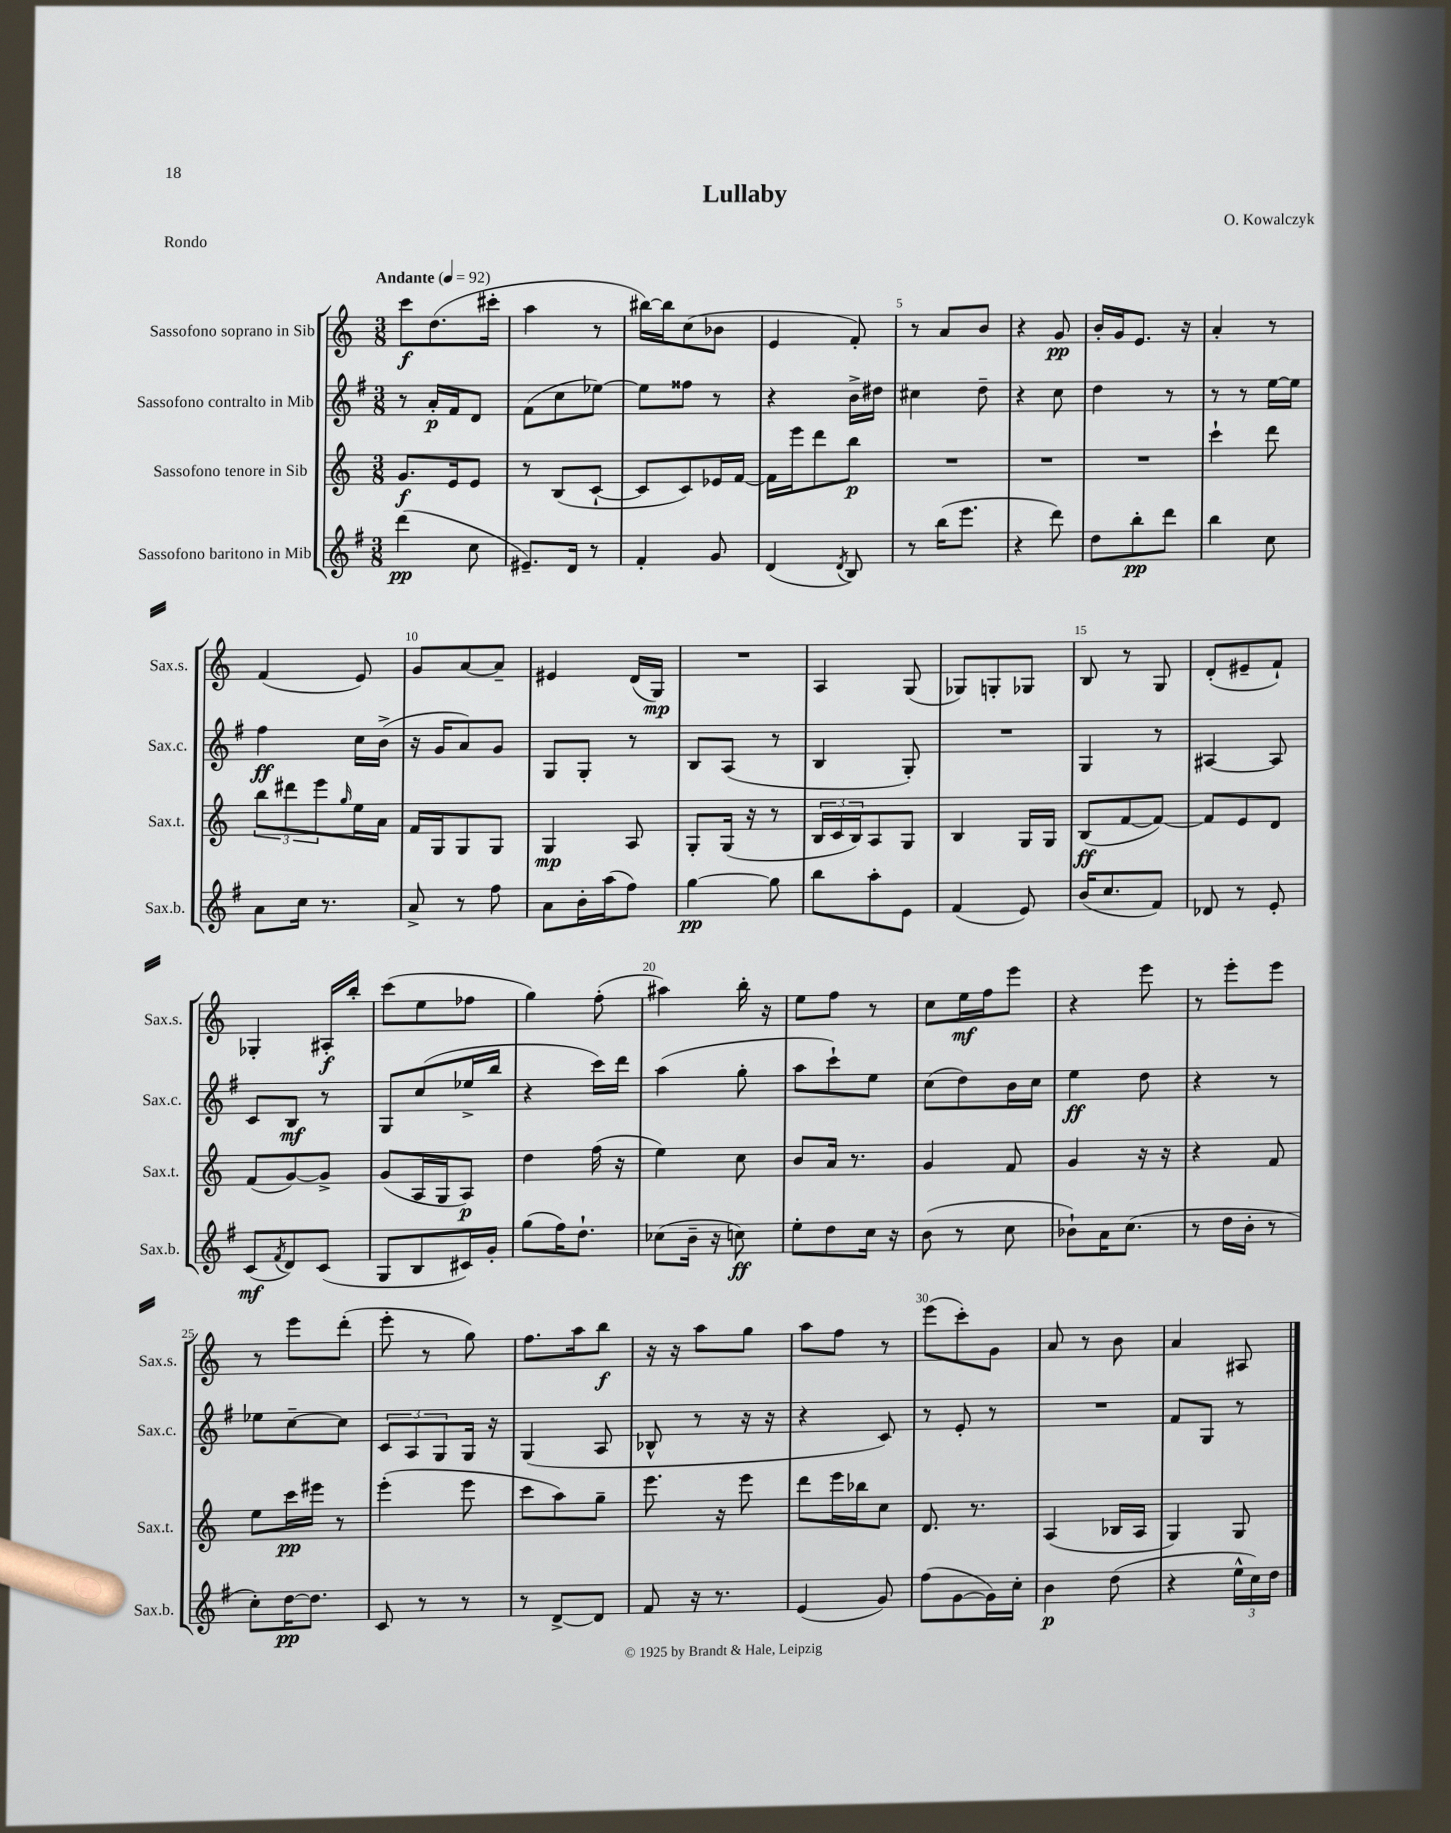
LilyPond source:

\header { title = "Lullaby" composer = "O. Kowalczyk" piece = "Rondo" }
<<
\new StaffGroup <<
\new Staff = "s0" \with { instrumentName = "Sassofono soprano in Sib" shortInstrumentName = "Sax.s." } {
    \clef treble \key c \major \numericTimeSignature \time 3/8 \tempo "Andante" 4 = 92
    c'''8\f d''8.( cis'''16-. |
    a''4 r8 |
    bis''16~) bis''16 c''8( bes'8 |
    e'4 f'8-.) |
    r8 a'8 b'8 |
    r4 g'8\pp |
    b'16-. g'16 e'8. r16 |
    a'4-. r8 |
    f'4( e'8) |
    g'8 a'8~ a'8-- |
    eis'4 d'16( g16\mp) |
    R4. |
    a4 g8( |
    ges8) g8-. ges8 |
    b8 r8 g8 |
    d'8-.( eis'8-- f'8-!) |
    ges4-. ais16-.\f b''16-. |
    c'''8( e''8 fes''8 |
    g''4) f''8-.( |
    ais''4) b''16-. r16 |
    e''8 f''8 r8 |
    c''8 e''16\mf f''16 e'''8 |
    r4 e'''8 |
    r8 e'''8-. e'''8 |
    r8 e'''8 d'''8-.( |
    e'''8-. r8 g''8) |
    f''8. a''16 b''8\f |
    r16 r16 a''8 g''8 |
    a''8 f''8 r8 |
    e'''8( c'''8-.) g'8 |
    a'8 r8 b'8 |
    a'4 ais8 \bar "|." |
}
\new Staff = "s1" \with { instrumentName = "Sassofono contralto in Mib" shortInstrumentName = "Sax.c." } {
    \clef treble \key g \major \numericTimeSignature \time 3/8
    r8 a'16-.\p fis'16 d'8 |
    fis'8( c''8 ees''8~) |
    ees''8 fisis''8 r8 |
    r4 b'16-> dis''16 |
    cis''4 d''8-- |
    r4 c''8 |
    d''4 r8 |
    r8 r8 e''16~ e''16 |
    fis''4\ff c''16 b'16->( |
    r16 g'16 a'8) g'8 |
    g8 g8-. r8 |
    b8 a8( r8 |
    b4 g8-.) |
    R4. |
    g4 r8 |
    ais4~ ais8 |
    c'8 b8\mf r8 |
    g8 c''8( ees''16-> b''16 |
    r4 c'''16) d'''16 |
    a''4( g''8-. |
    a''8 c'''8-!) e''8 |
    c''8( d''8) b'16 c''16 |
    e''4\ff d''8 |
    r4 r8 |
    ees''8 c''8~-- c''8 |
    \tuplet 3/2 { c'8 a8 g8 } g16 r16 |
    g4( a8 |
    bes8-^ r8 r16 r16 |
    r4 c'8) |
    r8 e'8-. r8 |
    R4. |
    fis'8 g8 r8 \bar "|." |
}
\new Staff = "s2" \with { instrumentName = "Sassofono tenore in Sib" shortInstrumentName = "Sax.t." } {
    \clef treble \key c \major \numericTimeSignature \time 3/8
    g'8.\f e'16 e'8 |
    r8 b8( c'8~-! |
    c'8 c'8) ees'16 f'16~ |
    f'16 e'''16 d'''8 b''8\p |
    R4. |
    R4. |
    R4. |
    c'''4-! d'''8 |
    \tuplet 3/2 { b''8 dis'''8 e'''8 } \grace { g''16 } e''16 a'16 |
    f'16 g16 g8 g8 |
    g4\mp a8 |
    g8-. g16( r16 r8 |
    \tuplet 3/2 { b16 c'16 b16) } a8 g8 |
    b4 g16 g16 |
    b8\ff( f'8~ f'8~) |
    f'8 e'8 d'8 |
    f'8( g'8~) g'8-> |
    g'8( a16 g16 a8\p) |
    d''4 f''16( r16 |
    e''4) c''8 |
    b'8 a'16 r8. |
    g'4 f'8 |
    g'4 r16 r16 |
    r4 f'8 |
    e''8 c'''16\pp eis'''16 r8 |
    e'''4-.( e'''8 |
    c'''8 a''8) g''8-- |
    e'''8. r16 e'''8 |
    d'''8 e'''16 bes''16 c''8 |
    d'8. r8. |
    a4( bes16 a16 |
    g4) g8 \bar "|." |
}
\new Staff = "s3" \with { instrumentName = "Sassofono baritono in Mib" shortInstrumentName = "Sax.b." } {
    \clef treble \key g \major \numericTimeSignature \time 3/8
    d'''4\pp( c''8 |
    eis'8.--) d'16 r8 |
    fis'4-. g'8 |
    d'4( \acciaccatura { d'8 } b8) |
    r8 b''16( e'''8. |
    r4 d'''8) |
    d''8 b''8-.\pp d'''8 |
    b''4 c''8 |
    a'8 c''16 r8. |
    a'8-> r8 fis''8 |
    a'8 b'16-. a''16( fis''8) |
    g''4~\pp g''8 |
    b''8 a''8-. e'8 |
    fis'4( e'8) |
    b'16( c''8. fis'8) |
    des'8 r8 e'8-. |
    c'8\mf( \acciaccatura { fis'8 } d'8) c'8( |
    g8 b8 cis'16) g'16-. |
    g''8( fis''16) d''8.-! |
    ces''8( b'16-- r16 c''8\ff) |
    e''8-. d''8 c''16 r16 |
    b'8( r8 c''8 |
    bes'8-!) a'16 c''8.( |
    r8 d''16 b'16-. r8 |
    c''8-.) d''16~\pp d''8. |
    c'8 r8 r8 |
    r8 d'8~-> d'8 |
    fis'8 r16 r8. |
    e'4( g'8) |
    fis''8( g'8~ g'16) c''16-. |
    b'4\p d''8( |
    r4 \tuplet 3/2 { e''16-^ c''16) d''16 } \bar "|." |
}
>>
>>
\layout { \context { \Score \override BarNumber.break-visibility = ##(#f #t #t) barNumberVisibility = #(every-nth-bar-number-visible 5) } }
